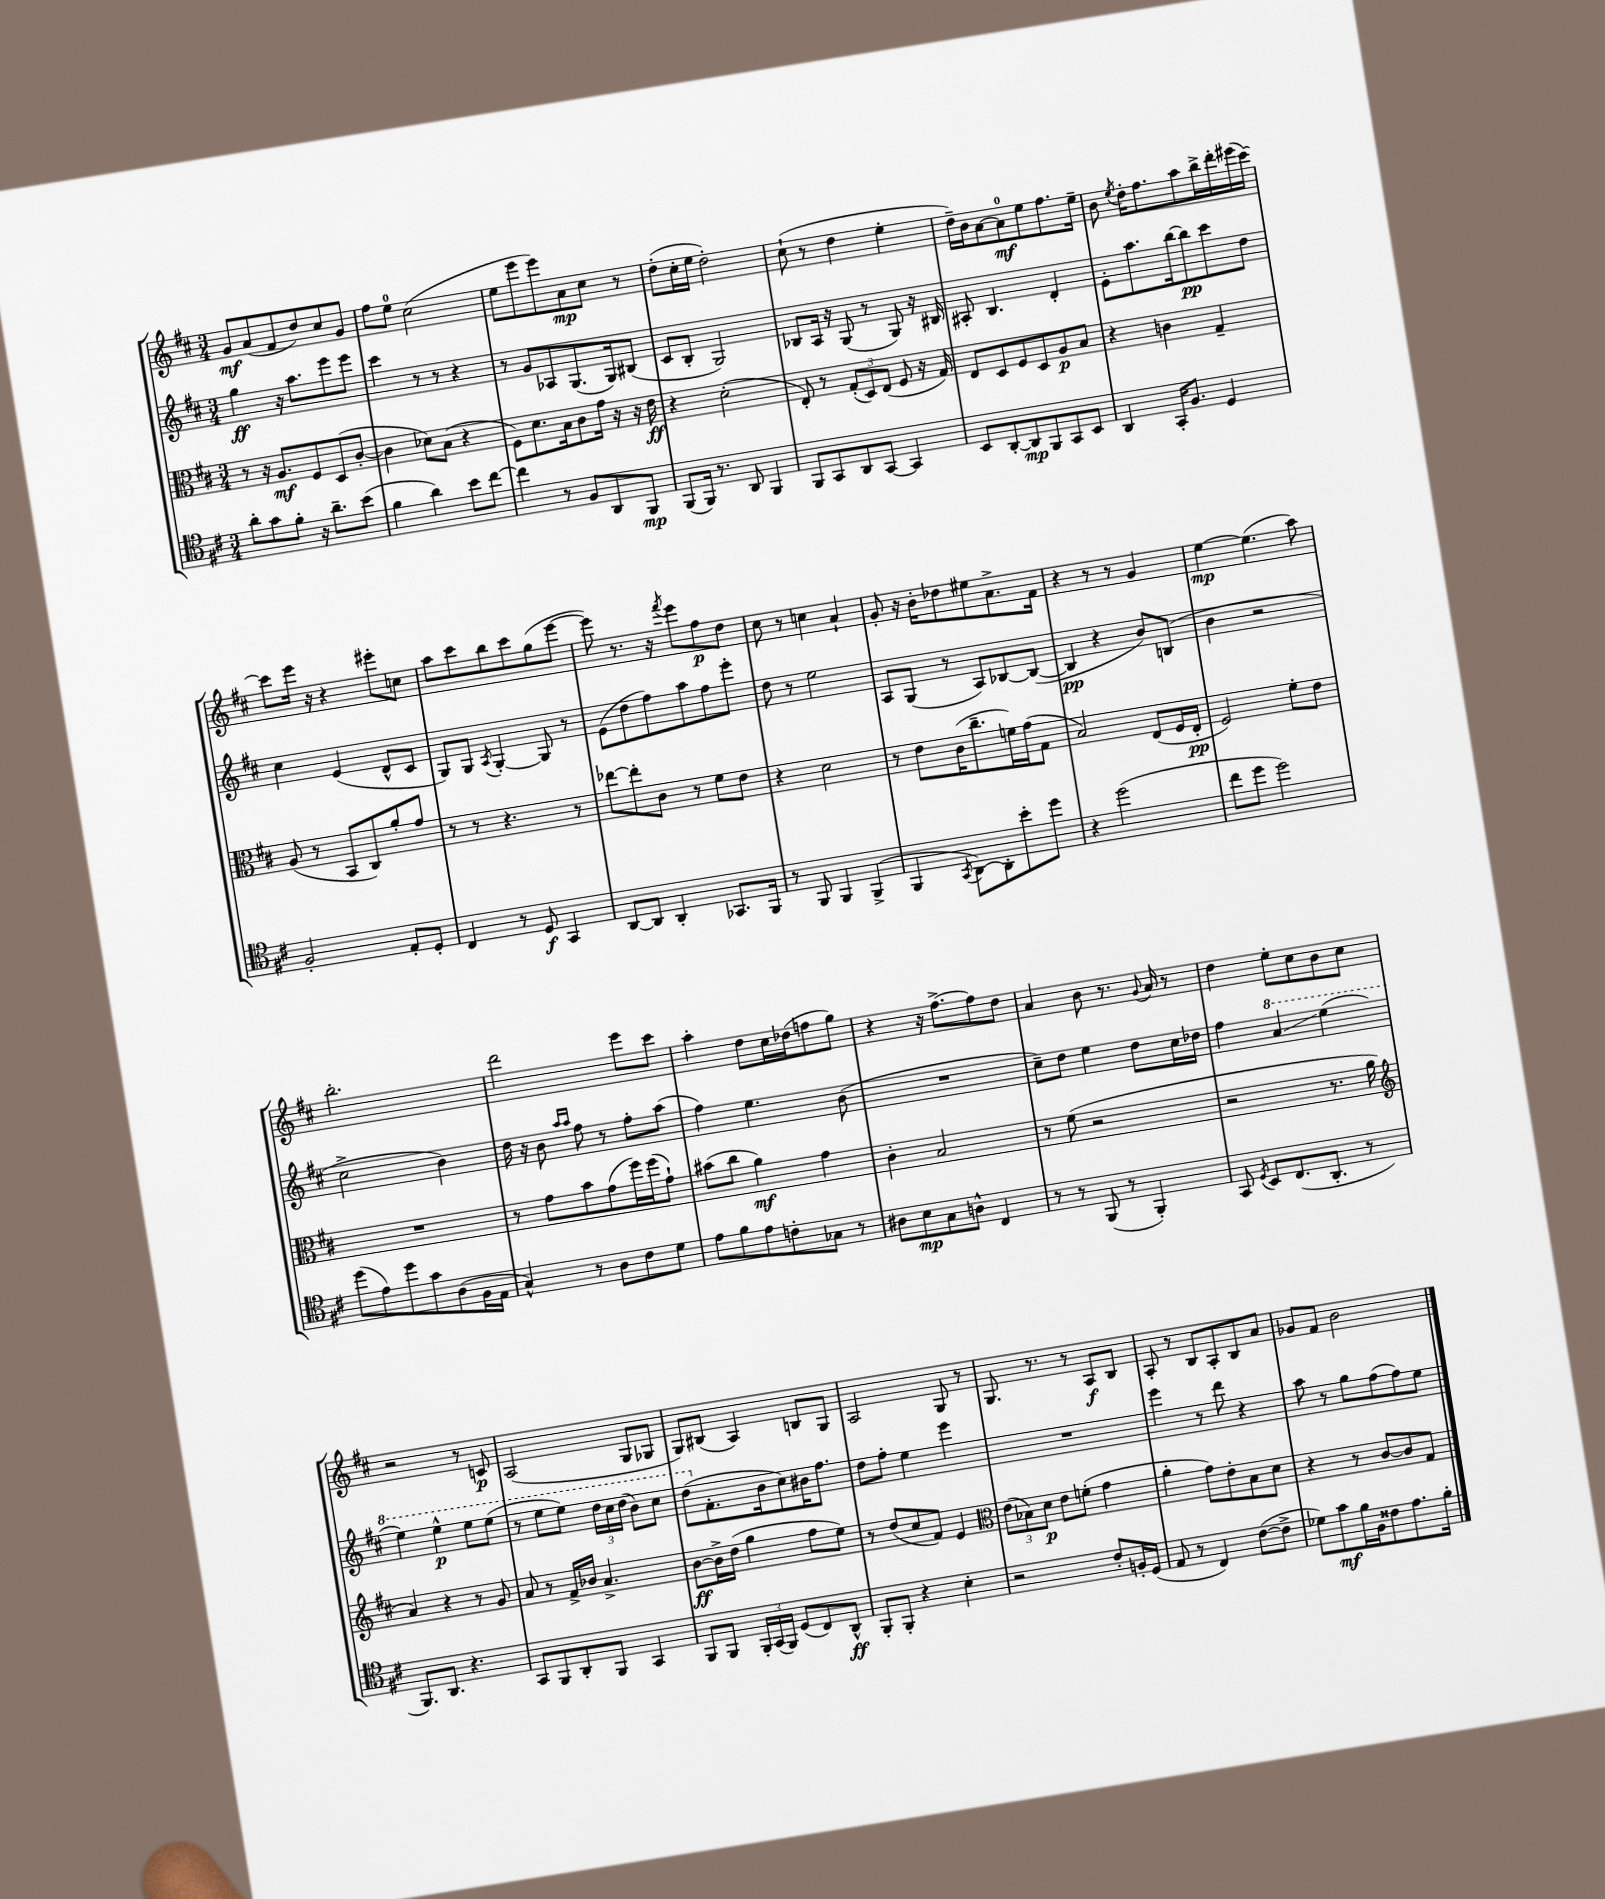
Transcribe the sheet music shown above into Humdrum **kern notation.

**kern	**kern	**kern	**kern
*staff4	*staff3	*staff2	*staff1
*clefC4	*clefC3	*clefG2	*clefG2
*k[f#c#]	*k[f#c#]	*k[f#c#]	*k[f#c#]
*M3/4	*M3/4	*M3/4	*M3/4
8a'	8r	4gg	8g
8g	16r	.	(8a
.	8.A	.	.
8f#'	.	16r	8f#
.	.	8.aa	.
16r	8F#	.	8dd)
8.a~	.	.	.
.	(8D	8eee	8cc#
(8b	[8c#'	8eee	8g
=	=	=	=
4f#	4c#]	4ccc#	8ff#
.	.	.	8ee
4a)	8d-)	8r	(2cc#
.	(8B	8r	.
8b	4r	4r	.
[8cc#	.	.	.
=	=	=	=
4cc#]	8F#)	8r	8ee
.	8.d	8g	8eee
8r	.	8A-	8eee)
.	16B	.	.
8F#	8c#	(8.G	8a
8AA	16g	.	8cc#
.	16r	16G)	.
8FF#	16r	(8B#	8r
.	16e	.	.
=	=	=	=
(8FF#	4r	8c#	(8dd'
16FF#)	.	8B'	16cc#'
8.r	.	.	16ee
.	(2d'	2G)	2dd')
8AA	.	.	.
4FF#	.	.	.
=	=	=	=
8FF#	8E')	8B-	(8cc#`
8GG	8r	16A	8r
.	.	16r	.
8AA	(12G'	(8G	4dd
.	12D)	.	.
[8GG	.	8r	.
.	(12E	.	.
4GG]	8F#	8G)	4ee'
.	16r	16r	.
.	16G)	16B#	.
=	=	=	=
8BB	8E	8A#'	16dd~)
.	.	.	16b
[8AA'	8D	4.B	[8a
8AA]	8F#	.	8a]
8FF#	8D	.	8ee
8GG	8A	4d'	8.ff#
8BB	8B	.	.
.	.	.	16ee~
=	=	=	=
4AA	4r	8e'	8b
.	.	.	8qee
.	.	8.aa	16dd'
.	.	.	8.ff#
16GG'	4c	.	.
8.F#	.	[16bb	.
.	.	8bb]	8aa
4D	4G~	8ccc#	16bb^
.	.	.	16ddd'
.	.	8dd	(16eee#
.	.	.	[16ccc#)
=	=	=	=
2F#'	(8A	4cc#	8ccc#]
.	8r	.	16eee
.	.	.	16r
.	8BB	(4e	4r
.	8C#)	.	.
8E'	8a'	8d^^	8eee#'
8D'	8g	8c#	8cc
=	=	=	=
4C#	8r	8G)	8aa
.	8r	8G	8ccc#
.	.	8qA	.
8r	4.r	[4G'	8bb
8D	.	.	8ccc#
4GG	.	8G]	(8gg
.	8r	8r	[8eee
=	=	=	=
[8AA	[8ee-	(8e	8eee])
8AA]	8ee-']	8dd	8.r
4AA'	8c#	8ff#)	.
.	.	.	16r
.	.	.	8qfff#
.	8r	8aa	8eee
8.GG-	8f#	8ff#	8ff#
.	8e	8eee'	8dd
16FF#	.	.	.
=	=	=	=
8r	4r	8dd	8cc#
8FF#	.	8r	8r
4FF#	2d	2ee	4cc
(4FF#^	.	.	4a`
=	=	=	=
4FF#	8r	8A	8g'
.	8e	(8G	16r
.	.	.	16b'
8qGG	.	.	.
[8AA)	(16c#	8r	8dd-
.	8.cc#~	.	.
8AA']	.	8A)	8ee#
8b'	16f)	[8B-	8.a^
.	(16g	.	.
8dd	8G	(8B-_	.
.	.	.	16f#
=	=	=	=
4r	2B)	4B-]	4r
(2dd	.	4r	8r
.	.	.	8r
.	(8E	8b)	4g
.	16F#	(8B	.
.	16E'	.	.
=	=	=	=
8cc#	2F#)	4b	[4ee
8dd	.	.	.
2dd)	.	2r	(4.ee]
.	8f#'	.	.
.	8e	.	8aa)
=	=	=	=
(8dd	2.r	2cc#^	2.bb'
8e)	.	.	.
8dd	.	.	.
8g	.	.	.
(8A	.	4b)	.
16F#	.	.	.
16E	.	.	.
=	=	=	=
4G^^)	8r	16dd	2ddd
.	.	16r	.
.	8g	8b	.
.	.	16qqaa	.
.	.	16qqaa	.
8r	8b	8ff#	.
8A	(8g	8r	.
8c#	16ff#)	8ff#'	8eee
.	(16ff#	.	.
8d	8g`)	(8aa	8ccc#
=	=	=	=
8e	(8b#	4ff#)	4aa'
8f#	8cc#	.	.
8e	4a)	4.ee	8dd
8c'	.	.	16cc#
.	.	.	(16dd-
8G-	4g	.	8ff
8r	.	(8b	8gg)
=	=	=	=
8A#	4c#'	2.r	4r
8B	.	.	.
8G	2B	.	16r
.	.	.	[8.ff#^
8A^^	.	.	.
4C#	.	.	8ff#]
.	.	.	8dd
=	=	=	=
8r	8r	8cc#~)	4a
8r	(8f#	8dd	.
(8FF#	2r	4ee	8b
8r	.	.	8.r
4FF#')	.	8dd	.
.	.	.	8qqg
.	.	.	16a
.	.	16cc#	8r
.	.	16dd-	.
=	=	=	=
8GG	2r	4ff#	4dd
8qD	.	.	.
8BB	.	.	.
(8.C#	.	4aa	8ee'
.	.	.	8cc#
8.AA'	.	.	.
.	8.r	(4eee	8b
8r	.	.	8cc#
.	16a	.	.
=	=	=	=
*	*clefG2	*	*
8.FF#)	4a)	4eee)	2r
8.AA	.	.	.
.	4r	4eee^^	.
4.r	.	.	.
.	8r	8eee	8r
.	8g	(8eee	8c
=	=	=	=
8GG	8a	8r	(2A
8FF#	8r	8eee	.
8AA'	16f#^	8eee)	.
.	16b-	.	.
8FF#	4.a^	24ddd	.
.	.	24ccc#	.
.	.	(24ddd	.
4GG	.	8bb)	8G
.	.	8ccc#	8G-
=	=	=	=
8FF#	[8b	(8ddd	8G)
8FF#	16b^]	8.f#'	(8B#
.	(16dd	.	.
24FF#'	4gg	.	4A)
(24GG	.	.	.
.	.	16b	.
24FF#)	.	.	.
(8D	.	8cc#)	.
8C#)	8ff#	16b#	8B
.	.	8.ff#	.
8AA^^	8ee)	.	8G
=	=	=	=
8FF#'	8r	8dd	2A
8FF#'	(8dd	8ff#'	.
4r	8cc#	4ee	.
.	8f#)	.	.
4B'	4e	4eee	8G
.	.	.	8r
=	=	=	=
*	*clefC3	*	*
2r	(12e	2.r	8.G
.	12B-)	.	.
.	12d	.	.
.	.	.	8.r
.	8e	.	.
.	(8f'	.	8r
8c#'	4g	.	8A
16F'	.	.	8B
(16D	.	.	.
=	=	=	=
8E	4a'	4eee	8A'
8r	.	.	8r
4C#)	8g)	8r	8B
.	8e'	8ddd	8A'
([8c#	8B	4r	8B
8c#^]	8d	.	8a
=	=	=	=
8d-)	4r	8aa	8g-
8g	.	8r	8f#
16f#	8r	8gg	2b
16F#	.	.	.
8c##	[8c#	(8ff#	.
8.e	8c#]	8ff#)	.
.	8G	8ee	.
16f#'	.	.	.
==	==	==	==
*-	*-	*-	*-
